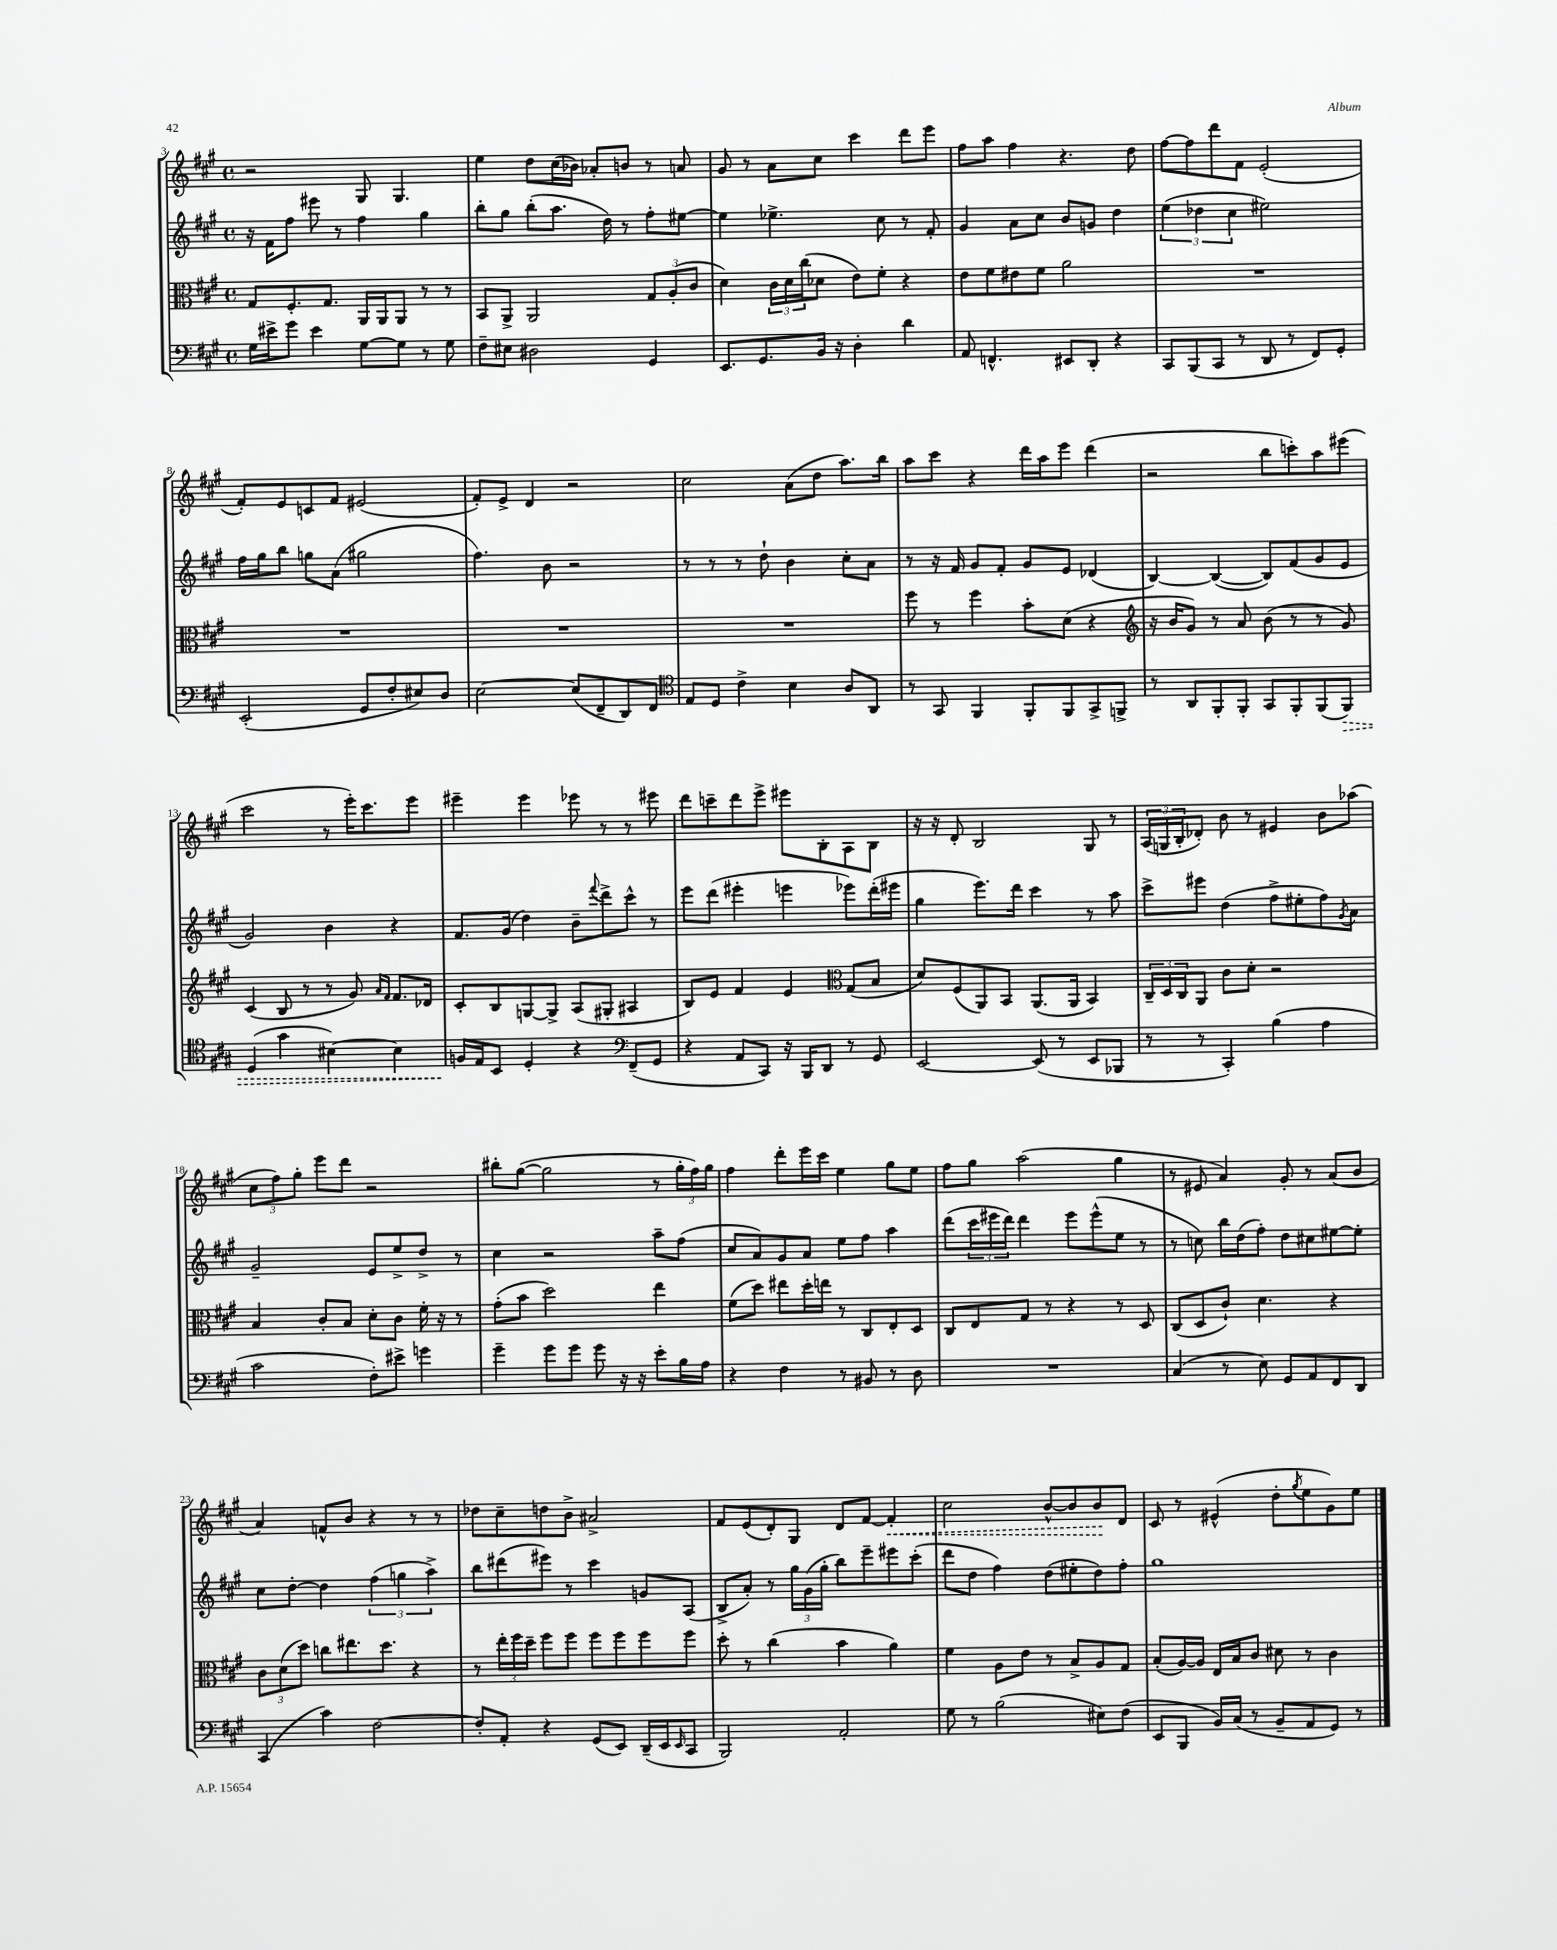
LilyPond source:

<<
\new StaffGroup <<
\new Staff = "s0" {
    \clef treble \key a \major \defaultTimeSignature \time 4/4
    r2 gis8 gis4. |
    e''4 d''8 cis''16( bes'16) aes'8-. b'8 r8 a'8 |
    gis'8 r8 a'8 cis''8 cis'''4 d'''8 e'''8 |
    fis''8 a''8 fis''4 r4. d''8 |
    fis''8~ fis''8 d'''8 fis'8 e'2-.( |
    fis'8-.) e'8 c'8 fis'8 eis'2( |
    fis'8-.) e'8-> d'4 r2 |
    cis''2 a'8( d''8 a''8.) b''16 |
    a''8 cis'''8 r4 d'''16 a''16 e'''8 d'''4( |
    r2 b''8 c'''8-.) a''8 eis'''8( |
    cis'''2 r8 e'''16-.) cis'''8. e'''8 |
    eis'''4-- eis'''4 ees'''8 r8 r8 eis'''8 |
    d'''8 c'''8-- d'''8 e'''8-> eis'''8 b8-. a8 b8 |
    r16 r16 d'8-. b2 gis8 r8 |
    \tuplet 3/2 { a16( g16 b16-. } des'8-.) b'8 r8 eis'4 b'8 aes''8( |
    \tuplet 3/2 { cis''8 fis''8) gis''8-. } e'''8 d'''8 r2 |
    bis''8-. gis''8~( gis''2 r8 \tuplet 3/2 { gis''16-. fis''16) gis''16 } |
    fis''4 d'''8-. e'''16 cis'''16 e''4 gis''8 e''8 |
    fis''8 gis''8 a''2( gis''4 |
    r8 eis'8 a'4) gis'8-. r8 a'8( b'8 |
    a'4) f'8-^ b'8 r4 r8 r8 |
    des''8 cis''8-- d''8 b'8-> ais'2-> |
    fis'8 e'8( d'8-.) gis8 d'8 fis'8~ \once \override Hairpin.style = #'dashed-line fis'4-.\< |
    cis''2 b'8~-^ b'8 b'8\! d'8 |
    cis'8 r8 eis'4-^( d''8-. \acciaccatura { gis''8 } e''8 gis'8) e''8 \bar "|." |
}
\new Staff = "s1" {
    \clef treble \key a \major \defaultTimeSignature \time 4/4
    r16 fis'16 fis''8 eis'''8 r8 fis''4 gis''4 |
    b''8-. gis''8 b''8-.( a''8. d''16) r8 fis''8-. eis''8~ |
    eis''4 ees''4.-> cis''8 r8 fis'8-. |
    gis'4 a'8 cis''8 b'8 g'8 d''4 |
    \tuplet 3/2 { e''4( des''4 cis''4 } eis''2) |
    fis''16 gis''16 b''8 g''8 a'8( gis''2 |
    fis''4.) b'8 r2 |
    r8 r8 r8 d''8-! b'4 cis''8-. a'8 |
    r8 r16 fis'16 gis'8 fis'8-. gis'8 e'8 des'4( |
    b4~) b4~( b8) fis'8( gis'8 e'8 |
    gis'2) b'4 r4 |
    fis'8. gis'16( d''4) b'8-- \appoggiatura { fis'''8 } d'''8-> cis'''8-^ r8 |
    e'''8 d'''8( eis'''4-. e'''4 ees'''8) d'''16-.( eis'''16 |
    gis''4 e'''8.) d'''16 cis'''4 r8 a''8 |
    cis'''8-> eis'''8 d''4( fis''8-> eis''8-. fis''8) \acciaccatura { gis'8 } a'8 |
    gis'2-- e'8 e''8-> d''8-> r8 |
    cis''4 r2 a''8-- fis''8( |
    cis''8 a'8) gis'8 a'8 e''8 fis''8 a''4 |
    d'''8( \tuplet 3/2 { cis'''16 eis'''16 d'''16) } d'''4 eis'''8 eis'''8-^( e''8 r8 |
    r8 c''8) b''16 d''16( fis''8-.) d''8 cis''8 eis''8~ eis''8-. |
    cis''8 d''8~-. d''4 \tuplet 3/2 { fis''4( g''4 a''4->) } |
    b''8 dis'''8( eis'''8) r8 cis'''4 g'8 a8( |
    b8-> a'8-.) r8 \tuplet 3/2 { gis''16 gis'16( gis''16-. } b''8) e'''8-- eis'''8 cis'''8-.( |
    d'''8 d''8 fis''4) d''8( eis''8-. d''8) fis''8-. |
    gis''1 \bar "|." |
}
\new Staff = "s2" {
    \clef alto \key a \major \defaultTimeSignature \time 4/4
    gis8 fis8.-. gis8. a,16 a,16 a,8 r8 r8 |
    b,8 a,8-> a,2 \tuplet 3/2 { gis8 a8-.( cis'8 } |
    d'4) \tuplet 3/2 { cis'16 d'16 cis''16( } des'8 e'8) fis'8-. r4 |
    e'8 fis'8 eis'8 fis'8 a'2 |
    R1 |
    R1 |
    R1 |
    R1 |
    fis''8 r8 fis''4 b'8-. d'8( r4 |
    \clef treble r16 b'16 gis'8) r8 a'8 b'8( r8 r8 gis'8) |
    cis'4( b8 r8 r8 gis'8) \grace { a'16 fis'16 } fis'8. des'16 |
    cis'8-. b8 g8~ g8-> a8( gis8-. ais4 |
    b8) e'8 fis'4 e'4 \clef alto gis8( b8 |
    d'8) fis8( a,8) b,8 a,8.( a,16 b,4) |
    \tuplet 3/2 { cis16-- d16 cis16 } a,8 cis'8 d'8-. r2 |
    b4 cis'8-. b8 d'8-. cis'8 fis'16-. r16 r8 |
    gis'8-.( b'8 d''2) e''4 |
    fis'8( d''8) eis''8 d''16-. e''16 r8 cis8 e8-. d8 |
    cis8 e8 gis8 r8 r4 r8 d8 |
    cis8( d8 cis'8-!) d'4. r4 |
    \tuplet 3/2 { cis'8 d'8( d''8) } c''8 eis''8. d''8. r4 |
    r8 \tuplet 3/2 { e''16-. fis''16 d''16-- } fis''8 fis''8 fis''8 fis''8 fis''8 fis''8 |
    d''8-. r8 cis''4( b'4 a'4) |
    fis'4 a8 e'8 r8 b8-> a8 gis8 |
    b8-.( a16~) a16 e16 b16 cis'8 dis'8 r8 cis'4 \bar "|." |
}
\new Staff = "s3" {
    \clef bass \key a \major \defaultTimeSignature \time 4/4
    gis16 eis'16-> gis'8 eis'4 gis8~ gis8 r8 gis8 |
    fis8-- eis8 dis2 gis,4 |
    e,8. gis,8. b,16 r16 d4-. d'4 |
    a,8 f,4.-^ eis,8 d,8-. r4 |
    cis,8 b,,8( cis,8 r8 d,8 r8 fis,8) gis,8-. |
    e,2-.( gis,8 fis8-. eis8) d8 |
    e2~ e8( fis,8-- d,8) fis,8 |
    \clef tenor e8 d8 cis'4-> b4 a8 a,8 |
    r8 gis,8 fis,4 fis,8-. fis,8 gis,8-> f,8-> |
    r8 a,8 fis,8-. fis,8-. gis,8 fis,8-. fis,8( \once \override Hairpin.style = #'dashed-line fis,8\>) |
    d4( gis'4 bis4~) bis4 |
    f16\! e16 b,8 d4-. r4 \clef bass fis,8--( gis,8 |
    r4 a,8 cis,8) r16 b,,16 d,8 r8 gis,8 |
    e,2~ e,8( r8 e,8 bes,,8 |
    r8 r8 cis,4-.) b4( a4 |
    cis'2 fis8-.) eis'8-> g'4 |
    gis'4-- gis'8 gis'8 gis'8 r16 r16 e'8-. b16 a16 |
    r4 fis4 r8 bis,8 r8 d8 |
    R1 |
    cis4( r8 e8) gis,8 a,8 fis,8 d,8 |
    cis,4( cis'4) fis2~ |
    fis8-. a,8-. r4 gis,8( e,8) d,16--( e,16 \grace { e,16 } cis,8 |
    b,,2) a,2-. |
    gis8 r8 b2( eis8) fis8( |
    e,8 b,,8 b,16) cis16( r8 b,8-- a,8 gis,8) r8 \bar "|." |
}
>>
>>
\layout { \context { \Score currentBarNumber = #3 } }
